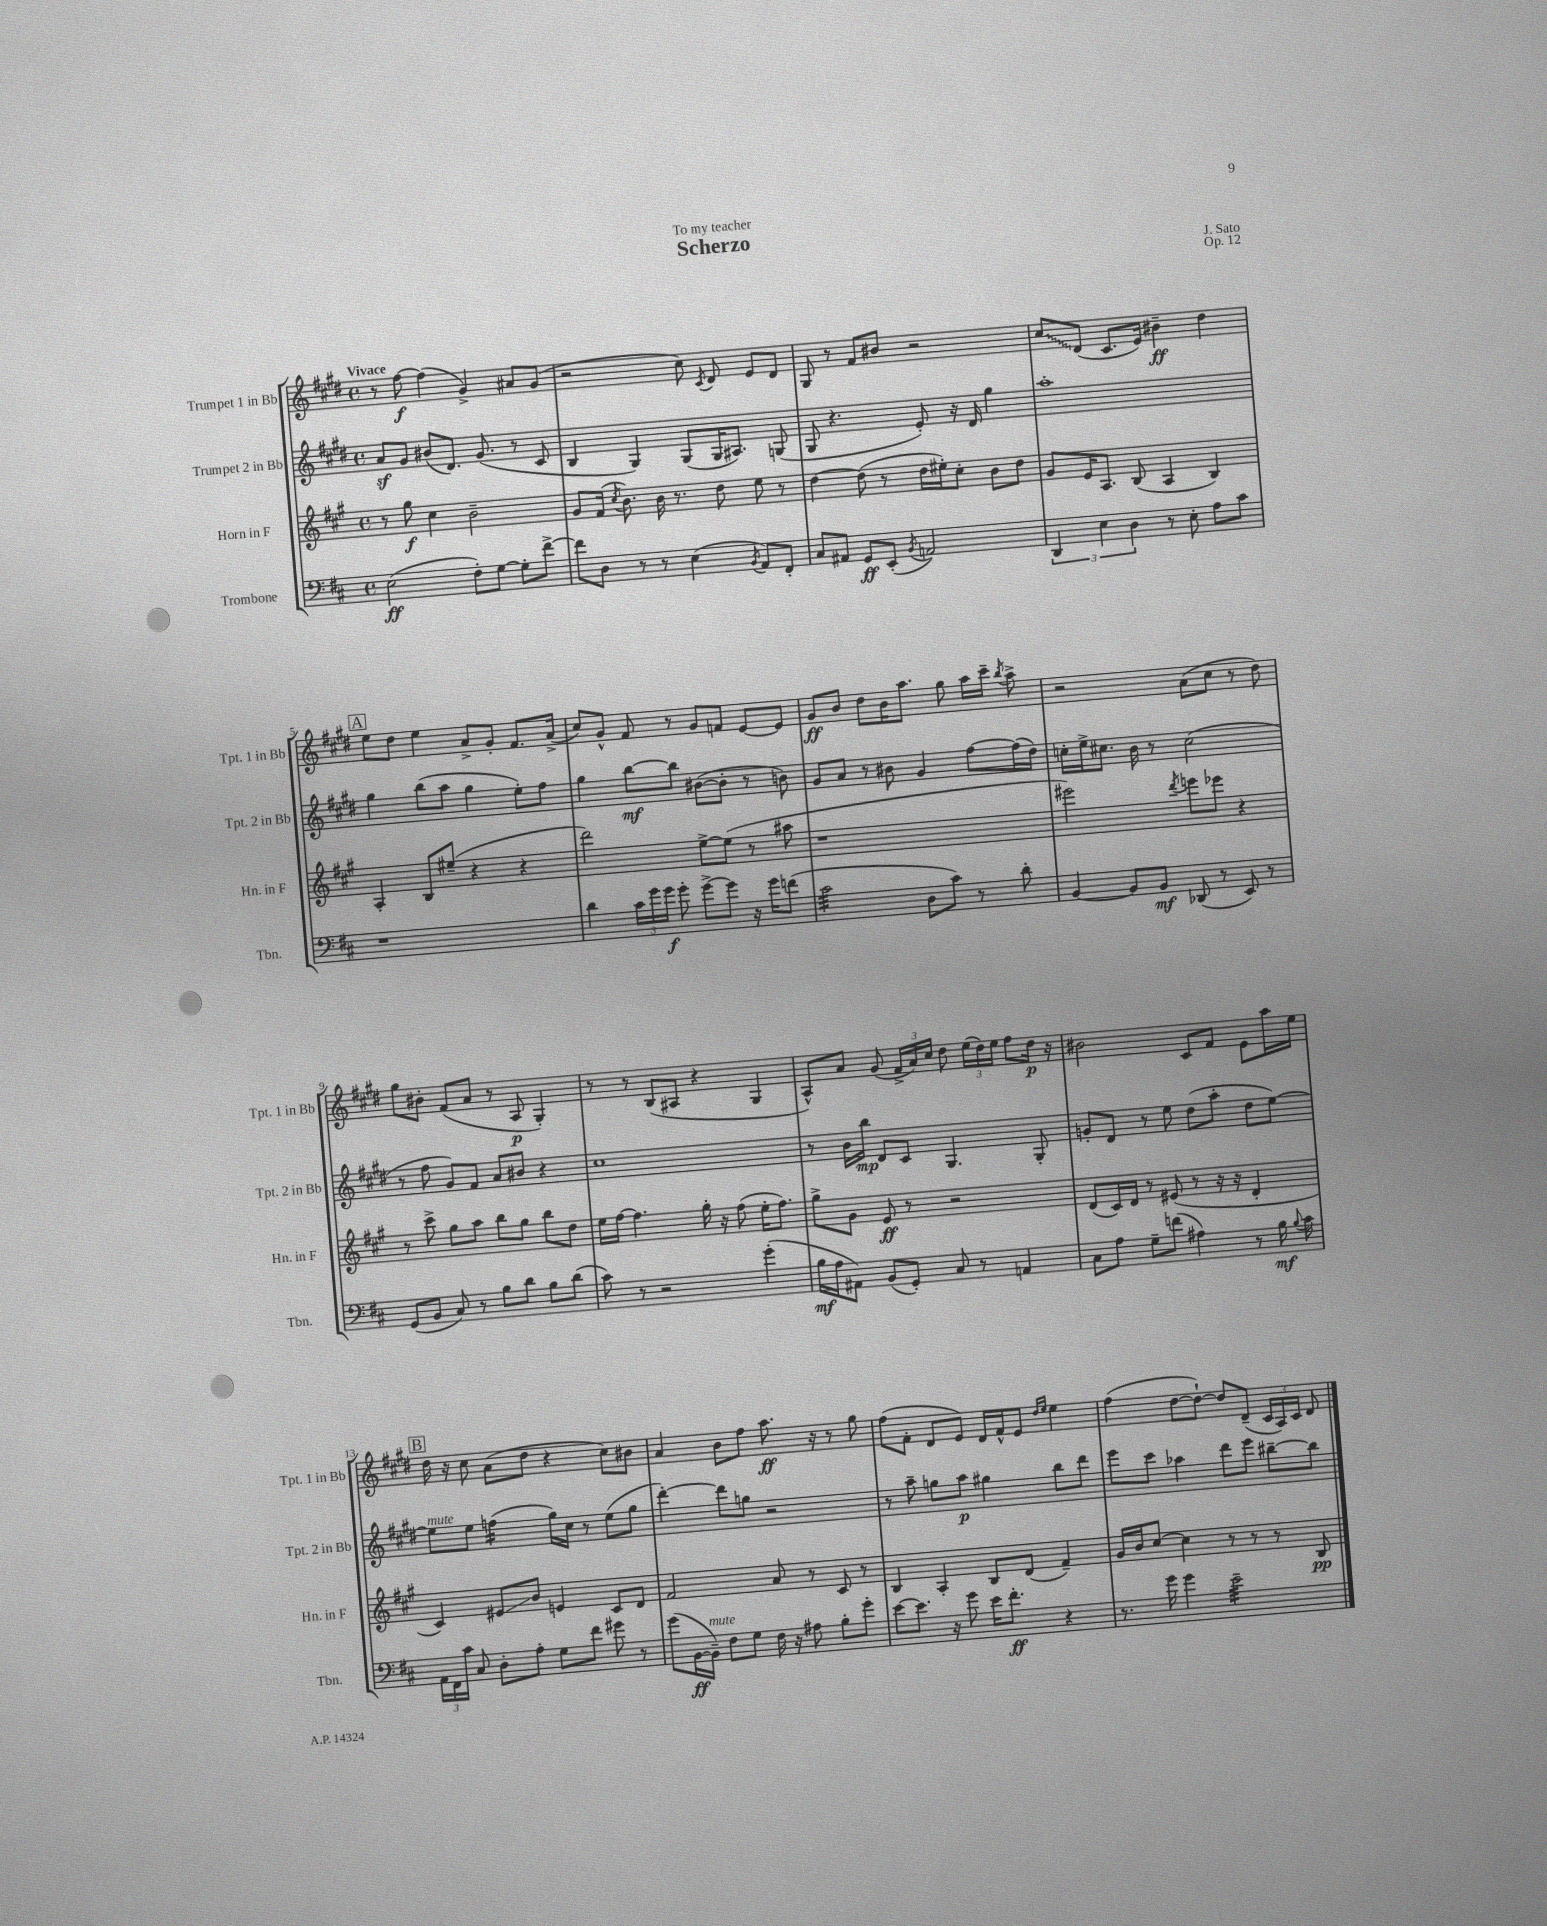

**kern	**kern	**kern	**kern
*staff4	*staff3	*staff2	*staff1
*clefF4	*clefG2	*clefG2	*clefG2
*k[f#c#]	*k[f#c#g#]	*k[f#c#g#d#]	*k[f#c#g#d#]
*M4/4	*M4/4	*M4/4	*M4/4
*met(c)	*met(c)	*met(c)	*met(c)
(2E\	8r	8a/L	8r
.	8gg#\	8g#/J	[8ff#\
.	4cc#\	(8b#/L	(4ff#\]
.	.	8.d#/J)	.
8F#'\L)	2b~\	.	4g#^/)
.	.	(8.g#/	.
[8G\J	.	.	.
8G'\]L	.	8r	8a#/L
[8f#^\J	.	8c#/	(8g#/J
=	=	=	=
8f#\]L	8g#/L	4B/	2r
8D\J	(16f#/Jk	.	.
.	8qcc#/	.	.
.	8.b\)	.	.
8r	.	4G#/)	.
8r	16b\	.	.
.	8.r	.	.
(4E\	.	(8G#/L	8cc#\)
.	.	.	8qc#/
.	8dd\	16G#/K	8d#/
.	.	8.A#/J)	.
8qBB/	.	.	.
8AA/L)	8ee\	.	8e/L
8FF#'/J	8r	(8G/	8d#/J
=	=	=	=
8C#/L	[4dd\	8G#/	8G#/
8AA#/J	.	4.r	8r
8GG/L	(8dd\]	.	8f#/L
(8EE'/J	8r	.	8b#/J
8qBB/	.	.	.
2AA/)	16dd\LL	8e'/)	2r
.	16ee#'\J)	.	.
.	8cc#'\J	16r	.
.	.	16d#/	.
.	8b\L	4gg#\	.
.	8dd\J	.	.
=	=	=	=
6DD/	8g#/L	1aa'	8cc#/L
.	16e/K	.	(8d#/J
6E\	.	.	.
.	8.A/J	.	.
.	.	.	8.c#/L
6D\	.	.	.
.	(8B/	.	.
.	.	.	16e/Jk)
8r	4A/	.	4b#~\
8E'\	.	.	.
8A\L	4B/)	.	4dd#\
8c#\J	.	.	.
=	=	=	=
1r	4A'/	4gg#\	8ee\L
.	.	.	8dd#\J
.	8B/L	(8bb\L	4ee\
.	(8ee#~/J	8aa\J	.
.	4r	4gg#\	8a^/L
.	.	.	8g#'/J
.	4r	8ee'\L)	8.f#/L
.	.	8ff#\J	.
.	.	.	(16a^/Jk
=	=	=	=
4d\	2ddd\)	4gg#\	8cc#/L)
.	.	.	8g#^^/J
24c#\LL	.	[8bb\L	8f#/
24g\	.	.	.
24g\JJ	.	.	.
8g'\	.	8bb\]J	8r
[8g^\L	[8ee^\L	([8b#\L	8g#/L
8g\]J	(8ee\]J	8b#'\]J	8f/J
16r	8r	8r	[8e/L
16g\LK	.	.	.
(8f\J	8aa#\	8b\)	8e/]J
=	=	=	=
2c#\	1r	8g#/L	8g#/L
.	.	8a/J	8b/J
.	.	8r	8dd#\L
.	.	8b#\	16b\K
.	.	.	8.aa\J
8D\L	.	4g#/	.
8c#\J)	.	.	8gg#\
8r	.	[8ff#\L	16aa\LL
.	.	.	16ccc#~\JJ
.	.	.	8qbb/
8d'\	.	(16ff#\]L	8aa^\
.	.	16dd#\JJ)	.
=	=	=	=
[4BB/	2eee#\)	16cc'\LL	2r
.	.	16ee^\J	.
.	.	8.cc#\J	.
8BB/]L	.	.	.
.	.	16b\	.
8BB/J	.	8r	.
.	8qddd/	.	.
(8DD-/	8eee\L	(2cc#\	(8a\L
8r	8eee-\J	.	8cc#\J
8EE/)	4r	.	8r
8r	.	.	8dd#\)
=	=	=	=
(8GG/L	8r	8r	8gg#\L
8BB/J	8ccc#^\	8ff#\	8b#'\J
8C#/)	8gg#\L	8g#/L)	(8f#/L
8r	8aa\J	8f#/J	8a/J
8B\L	8bb\L	8a/L	8r
8d\J	8gg#\J	8b#/J	8A/
8B\L	8bb\L	4r	4G#'/)
(8d\J	8dd\J	.	.
=	=	=	=
8c#\)	16ee\LL	1cc#	8r
.	[16ff#\JJ	.	.
8r	4.ff#\]	.	8r
2r	.	.	(8B/L
.	.	.	8A#/J
.	16gg#'\	.	4r
.	16r	.	.
.	(8ff#\	.	.
(4g'\	16ee'\LK	.	4G#/
.	8.ff#\J)	.	.
=	=	=	=
16B\LL	8gg#^\L	8r	8A^^/L)
16A\J	.	.	.
8AA#\J)	8g#\J	16b\LL	8a/J
.	.	16bb\JJ	.
(8BB/L	8e/	8d#/L	(8g#/
8GG'/J)	8r	8c#/J	24f#^/LL
.	.	.	24a/)
.	.	.	24cc#/JJ
8C#/	2r	4.G#/	8dd#\
8r	.	.	(24ee\LL
.	.	.	24dd#\)
.	.	.	24ee\JJ
4AA/	.	.	8ff#\L
.	.	8G#'/	16dd#\Jk
.	.	.	16r
=	=	=	=
8C#\L	(8d/L	8g'/L	2b#\
8A\J	16c#/L)	8d#/J	.
.	16d/JJ	.	.
8G~\L	8r	8r	.
(8f\J	(8e#/	8ee\	.
4A#\)	8r	(8dd#\L	8c#/L
.	16r	8aa'\J	8f#/J
.	16r	.	.
8r	4d'/	8dd#\L	8e\L
16B\	.	[8ee\J)	16aa\L
8qqB/	.	.	.
16c#\	.	.	16ee\JJ
=	=	=	=
24AA\LL	4c#/)	8ee\]L	16dd#\
24FF#\	.	.	.
.	.	.	16r
24c#\JJ	.	.	.
8C#/	.	8ee\J	8cc#\
8D'\L	8e#/L	(4ff\	(8a\L
8A'\J	8b/J	.	8dd#\J
8G\L	4e/	16gg#\LL)	4r
.	.	16cc#\JJ	.
8f#\J	.	8r	.
8g#\	8c#/L	(8ee\L	8cc#\L)
8r	8d/J	8gg#\J	8b#\J
=	=	=	=
(8g\L	2f#/	[4ddd#'\)	4a/
[16BB\L	.	.	.
16BB~\]JJ)	.	.	.
8F#\L	.	8ddd#\]L	8b\L
8G\J	.	8gg\J	8ff#\J
16F#\	8a/	2r	8.aa\
16r	.	.	.
8A#\	8r	.	.
.	.	.	16r
8B'\L	8c#/	.	8r
8g'\J	8r	.	8gg#\
=	=	=	=
[8e\L	4B/	8r	(8ff#\L
8.e\]J	.	8aa~\	8f#'\J
.	4A'/	8gg\L	8d#/L
16r	.	.	.
8g\	.	8aa\J	8e/J)
16e\LK	8B/L	4gg#\	16d#/LL
8.f#'\J	.	.	16f#^^/J
.	(8d/J	.	8e/J
.	.	.	16qqdd#/LL
.	.	.	16qqee/JJ
4r	4f#~/)	8bb\L	4ee\
.	.	8ddd#\J	.
=	=	=	=
8.r	16g#/LL	8eee\L	(4ff#\
.	16b/J	.	.
.	[8cc#/J	8ccc#\J	.
16g\	.	.	.
4g\	4cc#\]	4aa-\	[8dd#\L
.	.	.	8dd#`\_J)
2e~\	8r	8ddd#\L	8dd#/]L
.	8r	8eee\J	(8d#~/J
.	8r	[8bb#~\L	24c#/LL
.	.	.	24A/)
.	.	.	24c#/JJ
.	8B/	8bb#\]J	8d#/
==	==	==	==
*-	*-	*-	*-
